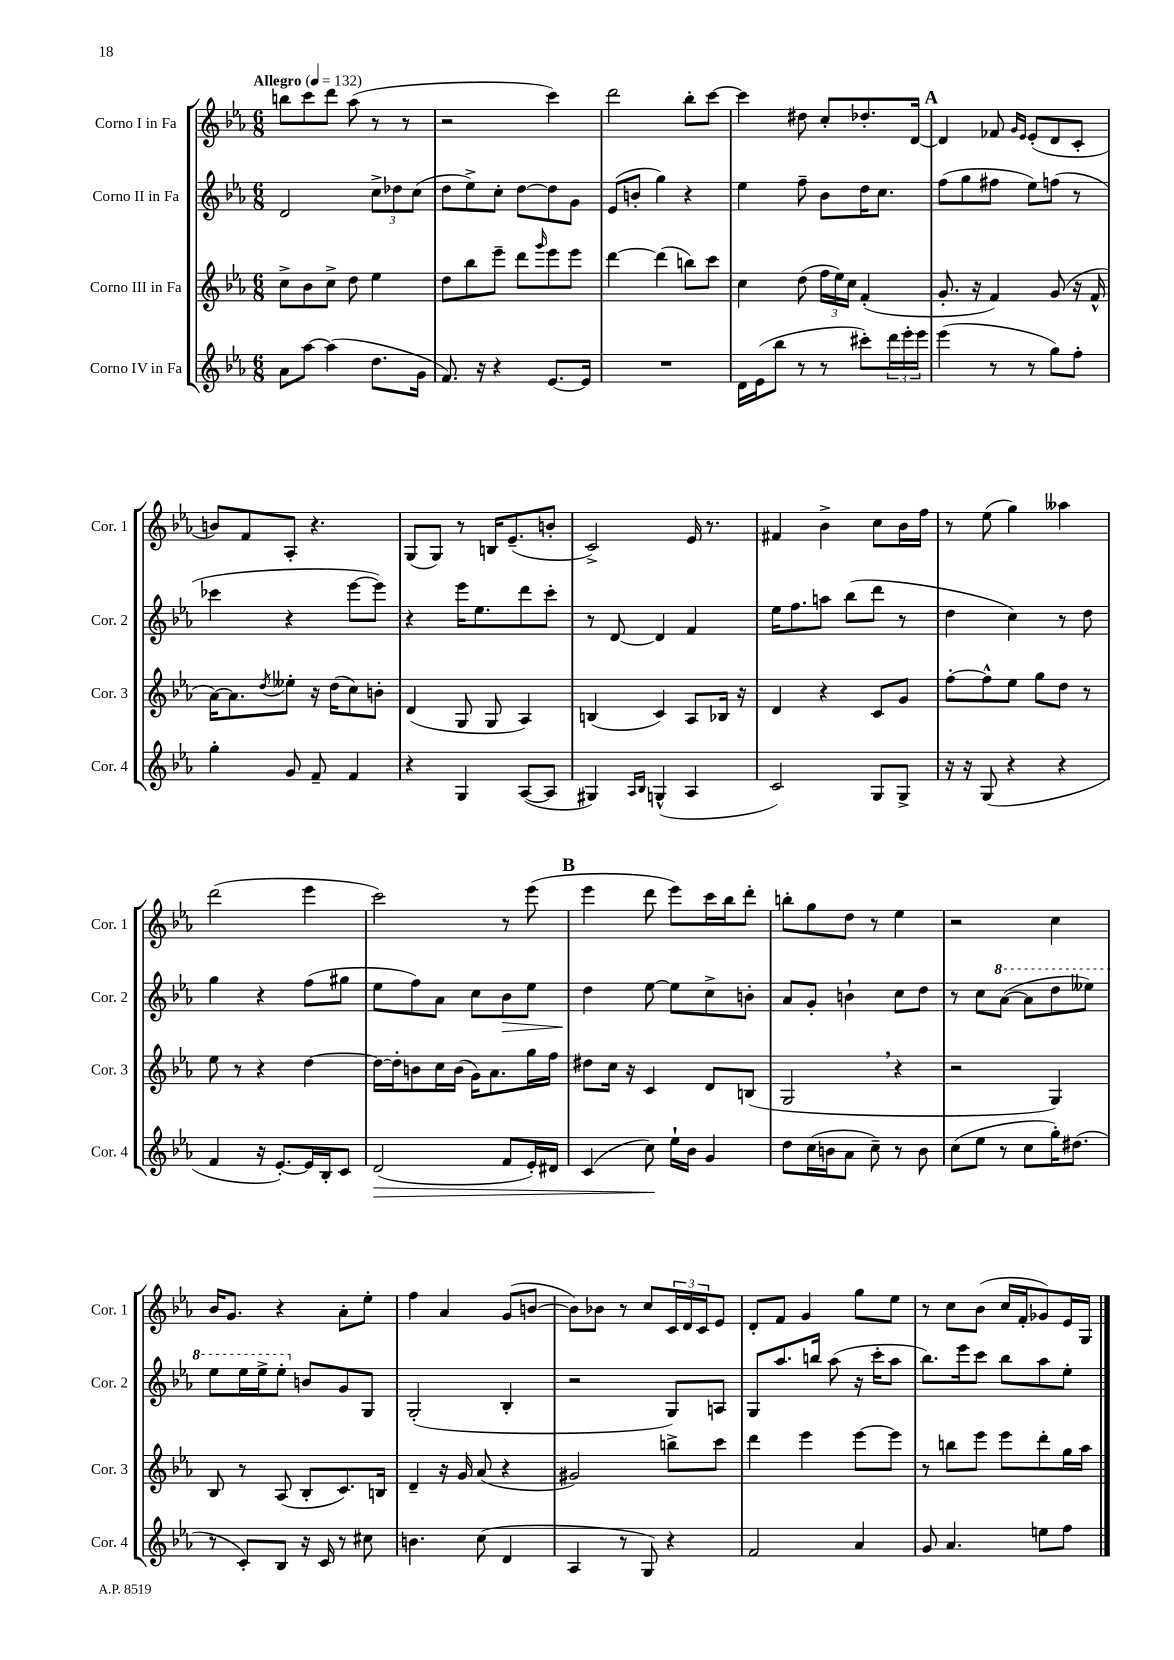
<<
\new StaffGroup <<
\new Staff = "s0" \with { instrumentName = "Corno I in Fa" shortInstrumentName = "Cor. 1" } {
    \clef treble \key ees \major \numericTimeSignature \time 6/8 \tempo "Allegro" 4 = 132
    b''8 c'''8 d'''8 aes''8( r8 r8 |
    r2 c'''4) |
    d'''2 bes''8-. c'''8~ |
    c'''4 dis''8 c''8-. des''8.-. d'16~ |
    \mark \markup { \bold "A" } d'4 fes'8 \grace { g'16 ees'16 } ees'8-.( d'8 c'8-. |
    b'8) f'8 aes8-. r4. |
    g8( g8) r8 b16 ees'8.--( b'8-. |
    c'2->) ees'16 r8. |
    fis'4 bes'4-> c''8 bes'16 f''16 |
    r8 ees''8( g''4) aeses''4 |
    d'''2( ees'''4 |
    c'''2) r8 ees'''8( |
    \mark \markup { \bold "B" } ees'''4 d'''8 ees'''8) c'''16 bes''16 d'''8-. |
    b''8-. g''8 d''8 r8 ees''4 |
    r2 c''4 |
    bes'16 g'8. r4 aes'8-. ees''8-. |
    f''4 aes'4 g'8( b'8~ |
    b'8) bes'8 r8 c''8 \tuplet 3/2 { c'16 d'16 c'16 } ees'8 |
    d'8-. f'8 g'4 g''8 ees''8 |
    r8 c''8 bes'8( c''16 f'16-. ges'8) ees'16 g16 \bar "|." |
}
\new Staff = "s1" \with { instrumentName = "Corno II in Fa" shortInstrumentName = "Cor. 2" } {
    \clef treble \key ees \major \numericTimeSignature \time 6/8
    d'2 \tuplet 3/2 { c''8-> des''8 c''8( } |
    d''8 ees''8->) c''8-. d''8~ d''8 g'8 |
    ees'8( b'8-. g''4) r4 |
    ees''4 f''8-- bes'8 d''16 c''8. |
    \mark \markup { \bold "A" } f''8( g''8 fis''8 ees''8) f''8( r8 |
    ces'''4 r4 ees'''8~ ees'''8) |
    r4 ees'''16 ees''8. d'''8 c'''8-. |
    r8 d'8~ d'4 f'4 |
    ees''16 f''8. a''8 bes''8( d'''8 r8 |
    d''4 c''4) r8 d''8 |
    g''4 r4 f''8( gis''8 |
    ees''8 f''8) aes'8 c''8 bes'8\> ees''8 |
    \mark \markup { \bold "B" } d''4\! ees''8~ ees''8 c''8-> b'8-. |
    aes'8 g'8-. b'4-! c''8 d''8 |
    r8 c''8 \ottava #1 aes''8~( aes''8 d'''8 eeses'''8) |
    ees'''8 ees'''16 ees'''16-> ees'''8-. \ottava #0 b'8 g'8 g8 |
    g2-.( bes4-. |
    r2 g8) a8 |
    g8 aes''8. b''16 aes''8( r16 c'''16-. aes''8 |
    bes''8.) ees'''16 c'''8 bes''8 aes''8 ees''8-. \bar "|." |
}
\new Staff = "s2" \with { instrumentName = "Corno III in Fa" shortInstrumentName = "Cor. 3" } {
    \clef treble \key ees \major \numericTimeSignature \time 6/8
    c''8-> bes'8 c''8-> d''8 ees''4 |
    d''8 bes''8 ees'''8-- d'''8 \grace { g'''16 } ees'''8 ees'''8 |
    d'''4~ d'''4( b''8) c'''8 |
    c''4 d''8( \tuplet 3/2 { f''16 ees''16) c''16 } f'4-.( |
    \mark \markup { \bold "A" } g'8.-. r16 f'4) g'8( r16 f'16-^ |
    aes'16~) aes'8. \acciaccatura { d''8 } eeses''8-. r16 d''16( c''8) b'8-. |
    d'4( g8 g8 aes4) |
    b4( c'4) aes8 bes16 r16 |
    d'4 r4 c'8 g'8 |
    f''8~-. f''8-^ ees''8 g''8 d''8 r8 |
    ees''8 r8 r4 d''4~ |
    d''16~ d''16-. b'8 c''16 b'16( g'16) aes'8. g''16 f''16 |
    \mark \markup { \bold "B" } dis''8 c''16 r16 c'4 d'8 b8( |
    g2 \breathe r4 |
    r2 g4) |
    bes8 r8 aes8( bes8-. c'8.) b16 |
    d'4-- r16 g'16 aes'8( r4 |
    gis'2) b''8-> c'''8 |
    d'''4 ees'''4 ees'''8~ ees'''8 |
    r8 b''8 ees'''8 ees'''8 d'''8-. g''16 aes''16 \bar "|." |
}
\new Staff = "s3" \with { instrumentName = "Corno IV in Fa" shortInstrumentName = "Cor. 4" } {
    \clef treble \key ees \major \numericTimeSignature \time 6/8
    aes'8 aes''8~ aes''4( d''8. g'16 |
    f'8.) r16 r4 ees'8.~ ees'16 |
    R2. |
    d'16 ees'16( bes''8 r8 r8 cis'''8-.) \tuplet 3/2 { d'''16 ees'''16-. ees'''16 } |
    \mark \markup { \bold "A" } ees'''4( r8 r8 g''8) f''8-. |
    g''4-. g'8 f'8-- f'4 |
    r4 g4 aes8~( aes8 |
    gis4) \grace { aes16 bes16 } g4-^( aes4 |
    c'2) g8 g8-> |
    r16 r16 g8( r4 r4 |
    f'4 r16 ees'8.~-.) ees'16 bes16-. c'8 |
    d'2\>( f'8 ees'16-.) dis'16 |
    \mark \markup { \bold "B" } c'4( c''8\!) ees''16-! bes'16 g'4 |
    d''8 c''16( b'16 aes'8 c''8--) r8 b'8 |
    c''8( ees''8 r8 c''8 g''16-.) dis''8.( |
    r8 c'8-.) bes8 r16 c'16 r8 cis''8 |
    b'4. c''8( d'4 |
    aes4 r8 g8) r4 |
    f'2 aes'4 |
    g'8 aes'4. e''8 f''8 \bar "|." |
}
>>
>>
\layout { \context { \Score \remove "Bar_number_engraver" } }
